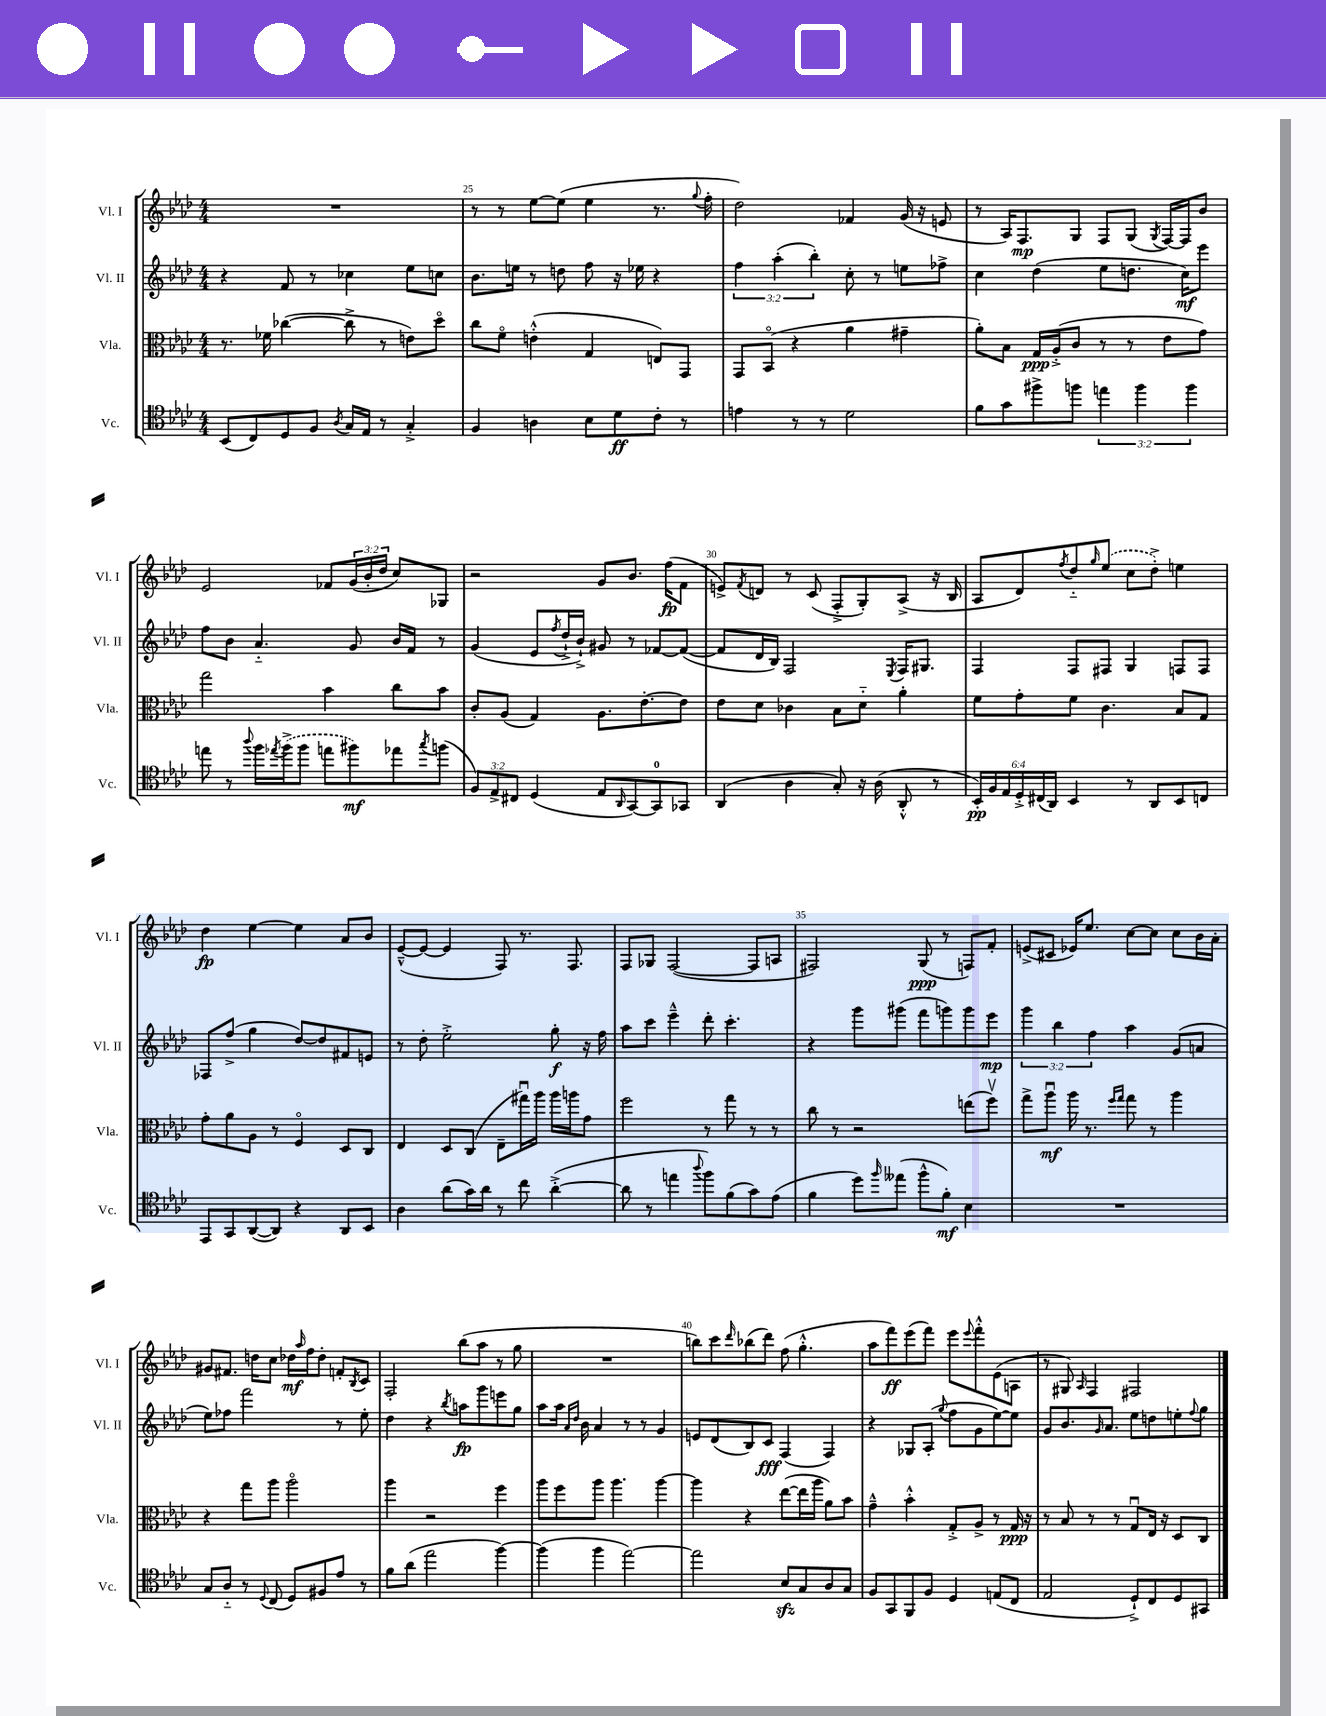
<<
\new StaffGroup <<
\new Staff = "s0" \with { instrumentName = "Vl. I" shortInstrumentName = "Vl. I" } {
    \clef treble \key aes \major \numericTimeSignature \time 4/4 \override Staff.TupletNumber.text = #tuplet-number::calc-fraction-text
    R1 |
    r8 r8 ees''8~ ees''8( ees''4 r8. \appoggiatura { g''8 } f''16-. |
    des''2) fes'4 g'16( r16 e'8 |
    r8 aes16) f8.\mp g8 f8 g8( \acciaccatura { g8 } f16~) f16 bes'8 |
    ees'2 fes'8 \tuplet 3/2 { g'16( bes'16-. des''16 } c''8) ges8 |
    r2 g'8 bes'8. f''16\fp( f'8 |
    e'8->) \acciaccatura { f'8 } d'8 r8 c'8( f8-.-> g8-.) aes8->( r16 bes16 |
    aes8 des'8) \acciaccatura { f''8 } des''8-_ \grace { g''16 } \once \slurDashed ees''8( c''8 des''8-.->) e''4 |
    des''4\fp ees''4~ ees''4 aes'8 bes'8 |
    ees'8~---^( ees'8~ ees'4 f8) r8. f8. |
    f8 ges8 f2~( f8 a8 |
    fis2) g8\ppp( r8 f8) f'8-. |
    e'8->( cis'8 ees'16) ees''8. c''8~ c''8 c''8 bes'16 aes'16-. |
    gis'8 fis'8. d''16 c''8 des''16\mf \grace { aes''16 } f''16 des''8-. f'8-. \acciaccatura { bes8 } c'8 |
    f2-. bes''8( aes''8 r8 g''8 |
    R1 |
    b''8) c'''8 \grace { des'''16 } bes''8( des'''8) f''8( g''4.-.-^ |
    aes''8 f'''8\ff) ees'''8( f'''8) ees'''8 \appoggiatura { ees'''8 } f'''8-.-^ ees'8( a8 |
    r8 gis8) \grace { aes16 } f4 fis2 \bar "|." |
}
\new Staff = "s1" \with { instrumentName = "Vl. II" shortInstrumentName = "Vl. II" } {
    \clef treble \key aes \major \numericTimeSignature \time 4/4 \override Staff.TupletNumber.text = #tuplet-number::calc-fraction-text
    r4 f'8 r8 ces''4 ees''8 c''8 |
    bes'8. e''16 r8 d''8 f''8 r16 ees''16 r4 |
    \tuplet 3/2 { f''4 aes''4-.( bes''4-.) } c''8-. r8 e''8 fes''8-> |
    c''4 des''4( ees''8 d''8. c''16\mf) ees'''8 |
    f''8 bes'8 aes'4.-_ g'8 bes'16 f'16 r8 |
    g'4( ees'8 \acciaccatura { f''8 } des''16-!-> bes'16-!->) gis'8 r8 fes'8~ fes'8~( |
    fes'8 des'16 bes16) f2 \acciaccatura { ees8 } f16 gis8. |
    f4 f8 fis8 g4 f8 f8 |
    fes8 f''8->( g''4 des''8~) des''8 fis'8 e'8 |
    r8 des''8-. ees''2-.-> g''8-.\f r16 f''16 |
    aes''8 c'''8 ees'''4---^ des'''8-. c'''4.-. |
    r4 g'''8 gis'''8( f'''8 g'''8) g'''8 ees'''8\mp |
    \tuplet 3/2 { g'''4 bes''4 f''4 } aes''4 g'8( a'8 |
    ees''8) fes''8 f'''2 r8 ees''8-. |
    des''4 r4 \acciaccatura { bes''8 } a''8\fp g'''8 e'''8 g''8 |
    aes''8 aes''16 \grace { aes'16 des''16 } bes'16 aes'4 r8 r8 g'4 |
    e'8 des'8( bes8) c'8\fff f4( f4) |
    r4 ges8 aes8-.( \appoggiatura { g''8 } f''8 g'8 ees''8~) ees''8 |
    g'8 bes'8. \grace { g'16 } aes'8. ees''8 d''8 e''8-. \appoggiatura { f''8 } g''8 \bar "|." |
}
\new Staff = "s2" \with { instrumentName = "Vla." shortInstrumentName = "Vla." } {
    \clef alto \key aes \major \numericTimeSignature \time 4/4
    r8. fes'16 ces''4~( ces''8-> r8 e'8) des''8\flageolet |
    c''8 f'8\flageolet e'4-.-^( g4 e8) g,8 |
    g,8 bes,8\flageolet( r4 aes'4 gis'4-- |
    aes'8-.) bes8 g16\ppp aes16-.->( c'8 r8 r8 ees'8 g'8) |
    g''2 bes'4 c''8 bes'8 |
    c'8-. aes8( g4) aes8. ees'8.~-. ees'8 |
    ees'8 des'8 ces'4 bes8 des'8-_ aes'4-. |
    f'8 g'8-. f'8 c'4. bes8 g8 |
    g'8-. aes'8 aes8 r8 f4\flageolet des8 c8 |
    ees4 des8 c8( ees8-- gis''16\downbow) aes''16 aes''16 a''16 g'8 |
    f''2 r8 g''8 r8 r8 |
    c''8 r8 r2 e''8( f''8\upbow) |
    g''8-> aes''8\downbow\mf aes''16 r8. \grace { f''16 g''16 } g''8 r8 aes''4 |
    r4 g''8 aes''8 aes''2\flageolet |
    aes''4 r2 f''4 |
    aes''8 f''8 aes''8 aes''4. aes''4~ |
    aes''4 r4 ees''8~( ees''16 aes''16 aes'8) bes'8 |
    g'4---^ bes'4-.-^ g8-.-> aes8-> r8 g16\ppp r16 |
    r8 bes8 r8 r8 g8\downbow ees16 r16 des8 c8 \bar "|." |
}
\new Staff = "s3" \with { instrumentName = "Vc." shortInstrumentName = "Vc." } {
    \clef tenor \key aes \major \numericTimeSignature \time 4/4 \override Staff.TupletNumber.text = #tuplet-number::calc-fraction-text
    bes,8( c8) des8 f8 \acciaccatura { aes8 } g16 ees16 r8 g4-.-> |
    f4 a4 bes8 des'8\ff c'8-. r8 |
    e'4 r8 r8 des'2 |
    f'8 g'8 fis''8-> f''8 \tuplet 3/2 { e''4 f''4 f''4 } |
    e''8 r8 \appoggiatura { aes''8 } f''16 \acciaccatura { ees''8 } \once \slurDashed f''16->( f''8 e''8 fis''8\mf) ees''8 \acciaccatura { g''8 } f''8( |
    \tuplet 3/2 { f8) ees8-> cis8 } des4( ees8 \grace { aes,16 } g,8~) g,8-0 ges,8 |
    aes,4( aes4 g8-.) r16 aes16( aes,8-.-^ r8 |
    \tuplet 6/4 { bes,16-.\pp) f16 ees16 des16-.-> cis16( aes,16) } bes,4 r8 aes,8 bes,8 c8 |
    ees,8 g,8 aes,8~( aes,8) r4 aes,8 bes,8 |
    aes4 aes'8( g'16) aes'16 r8 c''8 aes'4~-.->( |
    aes'8 r8 e''4 \appoggiatura { aes''8 } f''8) f'8( g'8) ees'8( |
    f'4 des''8) \grace { f''16 } eeses''8( f''8-^ f'8-.\mf) bes4 |
    R1 |
    g8 aes8-_ r8 \appoggiatura { des8 } c8( des8) fis8 ees'8 r8 |
    f'8 aes'8( ees''2 f''4~) |
    f''4( f''4 ees''2~) |
    ees''2 bes8\sfz g8 aes8 g8 |
    f8 g,8 f,8 f8 des4 e8( c8 |
    ees2 des8-!->) c8 des8 gis,8 \bar "|." |
}
>>
>>
\layout { \context { \Score currentBarNumber = #24 \override BarNumber.break-visibility = ##(#f #t #t) barNumberVisibility = #(every-nth-bar-number-visible 5) } }
